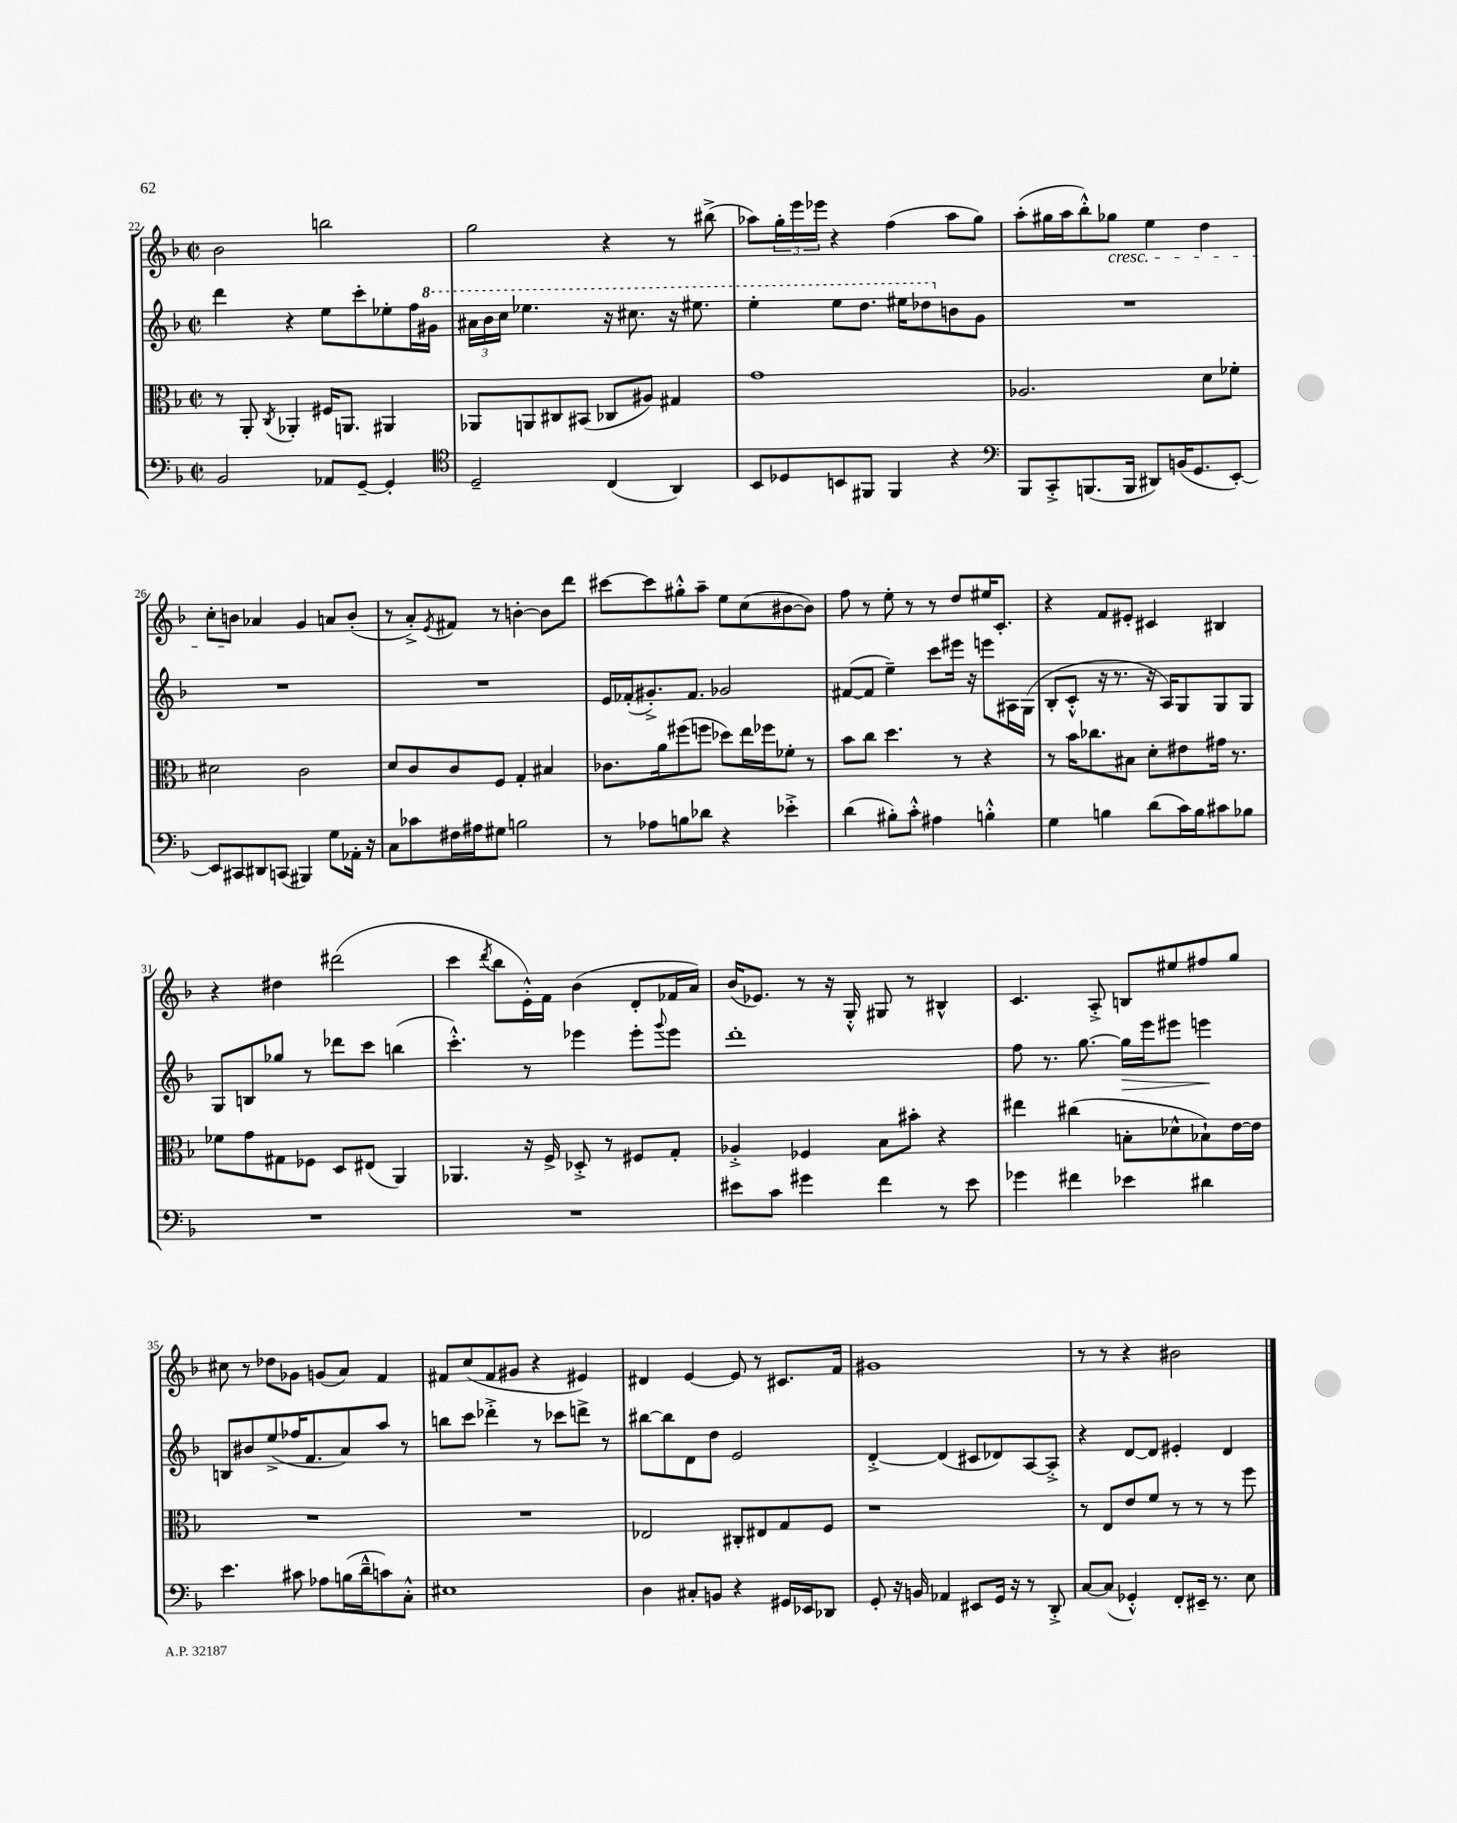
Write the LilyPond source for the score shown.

<<
\new StaffGroup <<
\new Staff = "s0" {
    \clef treble \key f \major \defaultTimeSignature \time 2/2
    bes'2 b''2 |
    g''2 r4 r8 bis''8->( |
    aes''8) \tuplet 3/2 { g''16-. e'''16 ees'''16 } r4 f''4( aes''8 g''8) |
    a''8-.( gis''16 a''16 bes''8-.-^) ges''8\cresc e''4 d''4 |
    c''8-. b'8\! aes'4 g'4 a'8 b'8-.( |
    r8 a'8-.->) \acciaccatura { e'8 } fis'8 r8 b'4~-. b'8 d'''8 |
    cis'''8~ cis'''8 gis''8-.-^ a''8-- e''8 c''8( bis'8~ bis'8) |
    f''8 r8 e''8-. r8 r8 d''8 eis''16 c'8.-. |
    r4 f'8 eis'8-. cis'4 bis4 |
    r4 dis''4 dis'''2( |
    c'''4 \acciaccatura { d'''8 } bes''8 e'16-.-^) f'16 bes'4( d'8-. fes'16 a'16) |
    bes'16( ees'8.) r8 r16 g16-.-^ gis8 r8 bis4-^ |
    c'4. a8-.-> b8 eis''8 fis''8 g''8 |
    cis''8 r8 des''8 ges'8 g'8( a'8) f'4 |
    fis'8 c''8( fis'8 gis'8 r4 eis'4) |
    dis'4 e'4~ e'8 r8 cis'8. f'16 |
    gis'1 |
    r8 r8 r4 bis'2 \bar "|." |
}
\new Staff = "s1" {
    \clef treble \key f \major \defaultTimeSignature \time 2/2
    d'''4 r4 e''8 c'''8-. ees''8-. f''16 \ottava #1 gis''16 |
    \tuplet 3/2 { ais''16 bes''16 c'''16 } ees'''4. r16 cis'''8. r16 eis'''8. |
    e'''4-. e'''8 d'''8. eis'''16 des'''8 \ottava #0 b'8 g'8 |
    R1 |
    R1 |
    R1 |
    e'16 fes'16-.( gis'8.-.->) fes'8. ges'2 |
    fis'8~( fis'8 e''4--) c'''8 eis'''16 r16 e'''8 ais16 g16( |
    bes8-. c'8-.-^ r16 r8. r16 a16) g8 g8 g8 |
    g8 b8 ges''8 r8 des'''8 c'''8 b''4( |
    c'''4.-.-^) r8 ees'''4 ees'''8-. \appoggiatura { g'''8 } ees'''8 |
    d'''1-. |
    f''8 r8. g''8.~ g''16\> e'''16 eis'''8 e'''4\! |
    b8 bis'8 e''8->( fes''16 f'8. a'8) a''8 r8 |
    b''8 c'''8 des'''4-.-> r8 ces'''8 d'''8-> r8 |
    bis''8~ bis''8 d'8 d''8 e'2 |
    d'4~-.-> d'4( cis'8 des'8) a8~ a8-.-> |
    r4 d'8~ d'8 eis'4-. d'4 \bar "|." |
}
\new Staff = "s2" {
    \clef alto \key f \major \defaultTimeSignature \time 2/2
    r8 a,8-. \acciaccatura { c8 } aes,4-. fis16 a,8. ais,4 |
    aes,8 a,8 cis8 bis,8( ces8 ais8) gis4 |
    g'1 |
    aes2. d'8 fes'8-. |
    dis'2 c'2 |
    d'8 c'8 c'8 f8 g4-. bis4 |
    ces'8. a'16 fis''8( f''8 des''8) e''16 fes''16 fes'8-. r8 |
    bes'8 c''8 d''4. r8 r4 |
    r8 bes'16 ces''8. bis8 d'8-. eis'8 gis'16 r8. |
    fes'8 g'8 gis8 fes8 d8 eis8( a,4) |
    aes,4. r16 f16-> des8-.-> r8 fis8 g8-. |
    aes4-.-> fes4 bes8 bis'8-. r4 |
    eis''4 cis''4( b8-. des'8-^ bes8-!) e'16~ e'16 |
    R1 |
    R1 |
    ees2 cis8-. eis8 g8 f8 |
    r1 |
    r8 e8 e'8 f'8 r8 r8 r8 f''8 \bar "|." |
}
\new Staff = "s3" {
    \clef bass \key f \major \defaultTimeSignature \time 2/2
    bes,2 aes,8 g,8~-- g,4-. |
    \clef tenor d2-- c4( a,4) |
    bes,8 des8 b,8 fis,8 fis,4 r4 |
    \clef bass bes,,8 c,8-.-> b,,8.( b,,16 dis,8) b,16( g,8. e,8~-.) |
    e,8 cis,8 dis,8 c,8( bis,,4) g8 aes,16-. r16 |
    c8 ces'8 fis16 ais16 gis8 b2 |
    r8 aes8 b8 des'8 r4 ees'4-.-> |
    d'4( bis8-.) c'8-.-^ ais4 b4-.-^ |
    g4 b4 d'8( c'16) b16 cis'8 bes8 |
    R1 |
    R1 |
    eis'8 c'8 gis'4 f'4 r8 eis'8 |
    ges'4 fis'4 ees'4 dis'4 |
    e'4. cis'8 aes8 b16( d'16---^ c'8) c8-.-^ |
    eis1 |
    d4 cis8-. b,8 r4 gis,16 ees,16 des,8 |
    g,8-. r16 b,16 aes,4 eis,8 g,16 r16 r8 d,8-.-> |
    c8~ c8( ges,4-.-^) f,8-. eis,16-- r8. e8 \bar "|." |
}
>>
>>
\layout { \context { \Score currentBarNumber = #22 } }
